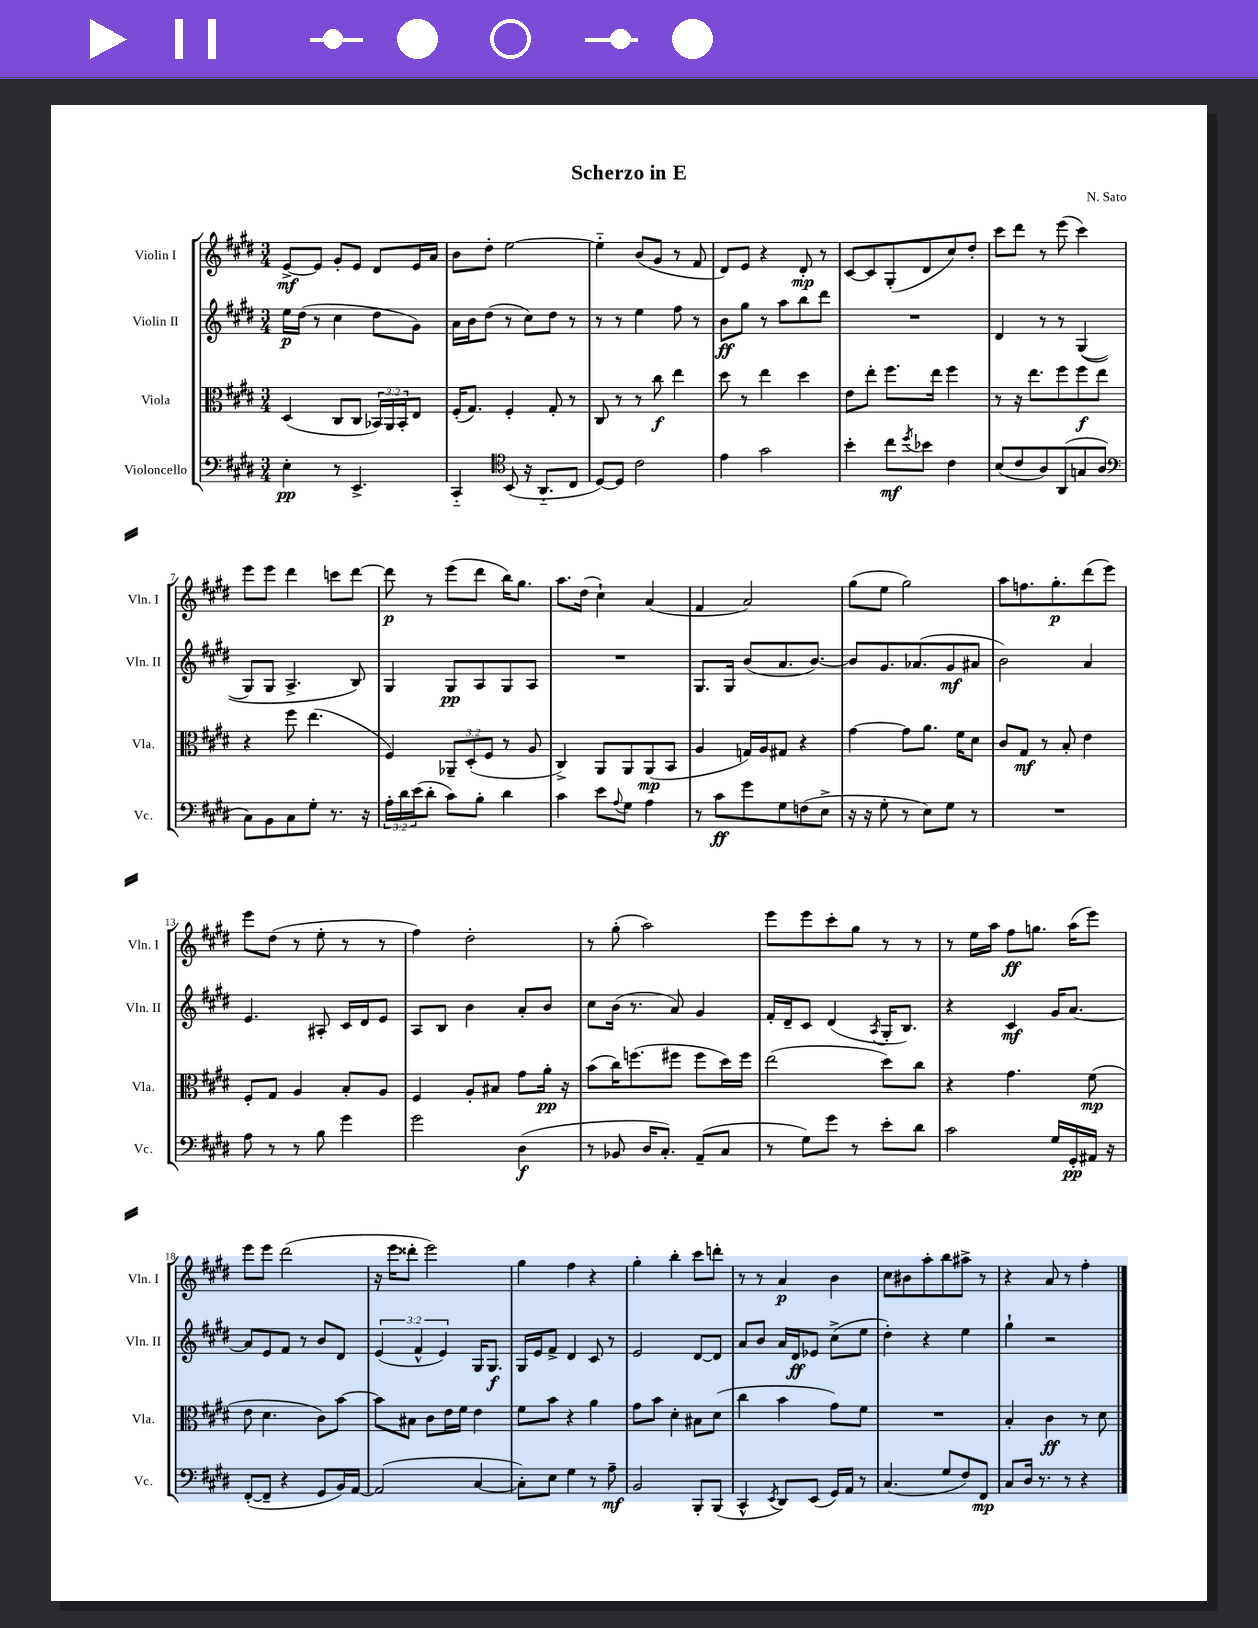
\header { title = "Scherzo in E" composer = "N. Sato" }
<<
\new StaffGroup <<
\new Staff = "s0" \with { instrumentName = "Violin I" shortInstrumentName = "Vln. I" } {
    \clef treble \key e \major \numericTimeSignature \time 3/4
    e'8~->\mf e'8 gis'8-. e'8 dis'8 e'16 a'16 |
    b'8 dis''8-. e''2~ |
    e''4-_ b'8( gis'8 r8 fis'8 |
    dis'8) e'8 r4 dis'8-.\mp r8 |
    cis'8~ cis'8 gis8-.( dis'8 cis''8) dis''8-. |
    cis'''8 dis'''8 r8 e'''8( cis'''4) |
    e'''8 e'''8 dis'''4 c'''8 dis'''8~ |
    dis'''8\p r8 e'''8( dis'''8 b''16) gis''8. |
    a''8. dis''16( cis''4-!) a'4( |
    fis'4 a'2) |
    gis''8( e''8 gis''2) |
    a''8 f''8. gis''8.-.\p dis'''8( e'''8) |
    e'''8 dis''8( r8 e''8-. r8 r8 |
    fis''4) dis''2-. |
    r8 gis''8-.( a''2) |
    e'''8 e'''8 cis'''8-. gis''8 r8 r8 |
    r8 e''16 a''16 fis''8\ff g''8. a''16( e'''8) |
    e'''8 e'''8 dis'''2( |
    r16 e'''16 disis'''8-. e'''2) |
    gis''4 fis''4 r4 |
    gis''4-. b''4-. cis'''8 d'''8-. |
    r8 r8 a'4\p b'4 |
    cis''8 bis'8 a''8-. b''8 ais''8-> r8 |
    r4 a'8 r8 fis''4-. \bar "|." |
}
\new Staff = "s1" \with { instrumentName = "Violin II" shortInstrumentName = "Vln. II" } {
    \clef treble \key e \major \numericTimeSignature \time 3/4 \override Staff.TupletNumber.text = #tuplet-number::calc-fraction-text
    e''16\p dis''16( r8 cis''4 dis''8 gis'8) |
    a'16 b'16 dis''8( r8 cis''8) dis''8 r8 |
    r8 r8 e''4 fis''8 r8 |
    b'8\ff gis''8 r8 a''8 b''8 dis'''8 |
    R2. |
    dis'4 r8 r8 gis4(\( |
    gis8) gis8 a4.-> b8\) |
    gis4 gis8\pp a8 gis8 a8 |
    R2. |
    gis8. gis16 b'8( a'8. b'8.~) |
    b'8 gis'8. aes'8.( gis'8\mf ais'8 |
    b'2) a'4 |
    e'4. ais8-. cis'16 dis'16 e'8 |
    a8 b8 b'4 a'8-. b'8 |
    cis''8 b'16( r8. a'8) gis'4 |
    fis'16-. dis'16-- cis'8 dis'4( \acciaccatura { a8 } gis16-. b8.) |
    r4 cis'4\mf gis'16 a'8.~ |
    a'8 e'8 fis'8 r8 b'8 dis'8 |
    \tuplet 3/2 { e'4( fis'4-^ e'4) } gis16 gis8.\f |
    gis16 e'16 fis'8-> dis'4 cis'8 r8 |
    e'2 dis'8~ dis'8 |
    a'8 b'8 a'16 dis'16\ff ees'8 cis''8->( e''8 |
    dis''4-.) r4 e''4 |
    gis''4-! r2 \bar "|." |
}
\new Staff = "s2" \with { instrumentName = "Viola" shortInstrumentName = "Vla." } {
    \clef alto \key e \major \numericTimeSignature \time 3/4 \override Staff.TupletNumber.text = #tuplet-number::calc-fraction-text
    dis4( cis8 cis8 \tuplet 3/2 { bes,16) a,16 bes,16-. } e8 |
    fis16-.( gis8.) fis4-. gis8-. r8 |
    cis8 r8 r8 cis''8\f e''4 |
    dis''8 r8 e''4 dis''4 |
    e'8 e''8-. fis''8. e''16 fis''4 |
    r8 r16 e''8. fis''8 fis''8\f e''8 |
    r4 fis''8 e''4.( |
    fis4) \tuplet 3/2 { aes,8-- dis8-.( fis8 } r8 a8 |
    cis4->) a,8 a,8 a,8\mp( b,8 |
    a4 g16) a16 gis8 r4 |
    gis'4~ gis'8 a'8. fis'16 dis'8 |
    cis'8 gis8\mf r8 b8-. e'4 |
    fis8-. gis8 a4 b8-. a8 |
    fis4 a8-. bis8 gis'8 a'16-.\pp r16 |
    b'8( cis''16) f''8.( fis''8 fis''8 dis''16) fis''16 |
    e''2( dis''8) cis''8 |
    r4 gis'4. fis'8\mp( |
    e'8 dis'4. cis'8) b'8~ |
    b'8 bis8 cis'8 e'16 fis'16 e'4 |
    fis'8 b'8 r4 a'4 |
    gis'8 b'8 dis'4-. bis8 dis'8( |
    cis''4 b'4 gis'8) fis'8 |
    R2. |
    b4-. cis'4\ff r8 dis'8 \bar "|." |
}
\new Staff = "s3" \with { instrumentName = "Violoncello" shortInstrumentName = "Vc." } {
    \clef bass \key e \major \numericTimeSignature \time 3/4 \override Staff.TupletNumber.text = #tuplet-number::calc-fraction-text
    e4-.\pp r8 e,4.-> |
    cis,4-_ \clef tenor b,8( r16 a,8.-_ cis8 |
    dis8~) dis8 cis'2 |
    e'4 gis'2 |
    b'4-. cis''8\mf \acciaccatura { dis''8 } bes'8 cis'4 |
    b8( cis'8 a8) a,8( g8 a8 |
    \clef bass cis8) b,8 cis8 gis8-. r8. r16 |
    \tuplet 3/2 { a16-. dis'16 e'16( } dis'8-. cis'8) b8-. dis'4 |
    cis'4 e'8 \appoggiatura { a8 } gis8 a4 |
    r8 cis'8\ff gis'8 gis8 f8( e8-> |
    r16 r16 gis8-. r8 e8) gis8 r8 |
    R2. |
    a8 r8 r8 b8 gis'4 |
    gis'2 dis4\f( |
    r8 bes,8 dis16 cis8.-.) a,8--( cis8 |
    r8 gis8) gis'8 r8 e'8-. dis'8 |
    cis'2 gis16 gis,16-.\pp ais,16 r16 |
    fis,8~-.( fis,8-- r4 gis,8 b,16) a,16~ |
    a,2( cis4~ |
    cis8-.) e8 gis4 r8 a8--\mf |
    b,2 b,,8-. b,,8( |
    cis,4-^ \acciaccatura { e,8 } dis,8) e,8( gis,16) a,16 r8 |
    cis4.( gis8 fis8) fis,8\mp |
    cis8 dis16 r8. r8 r4 \bar "|." |
}
>>
>>
